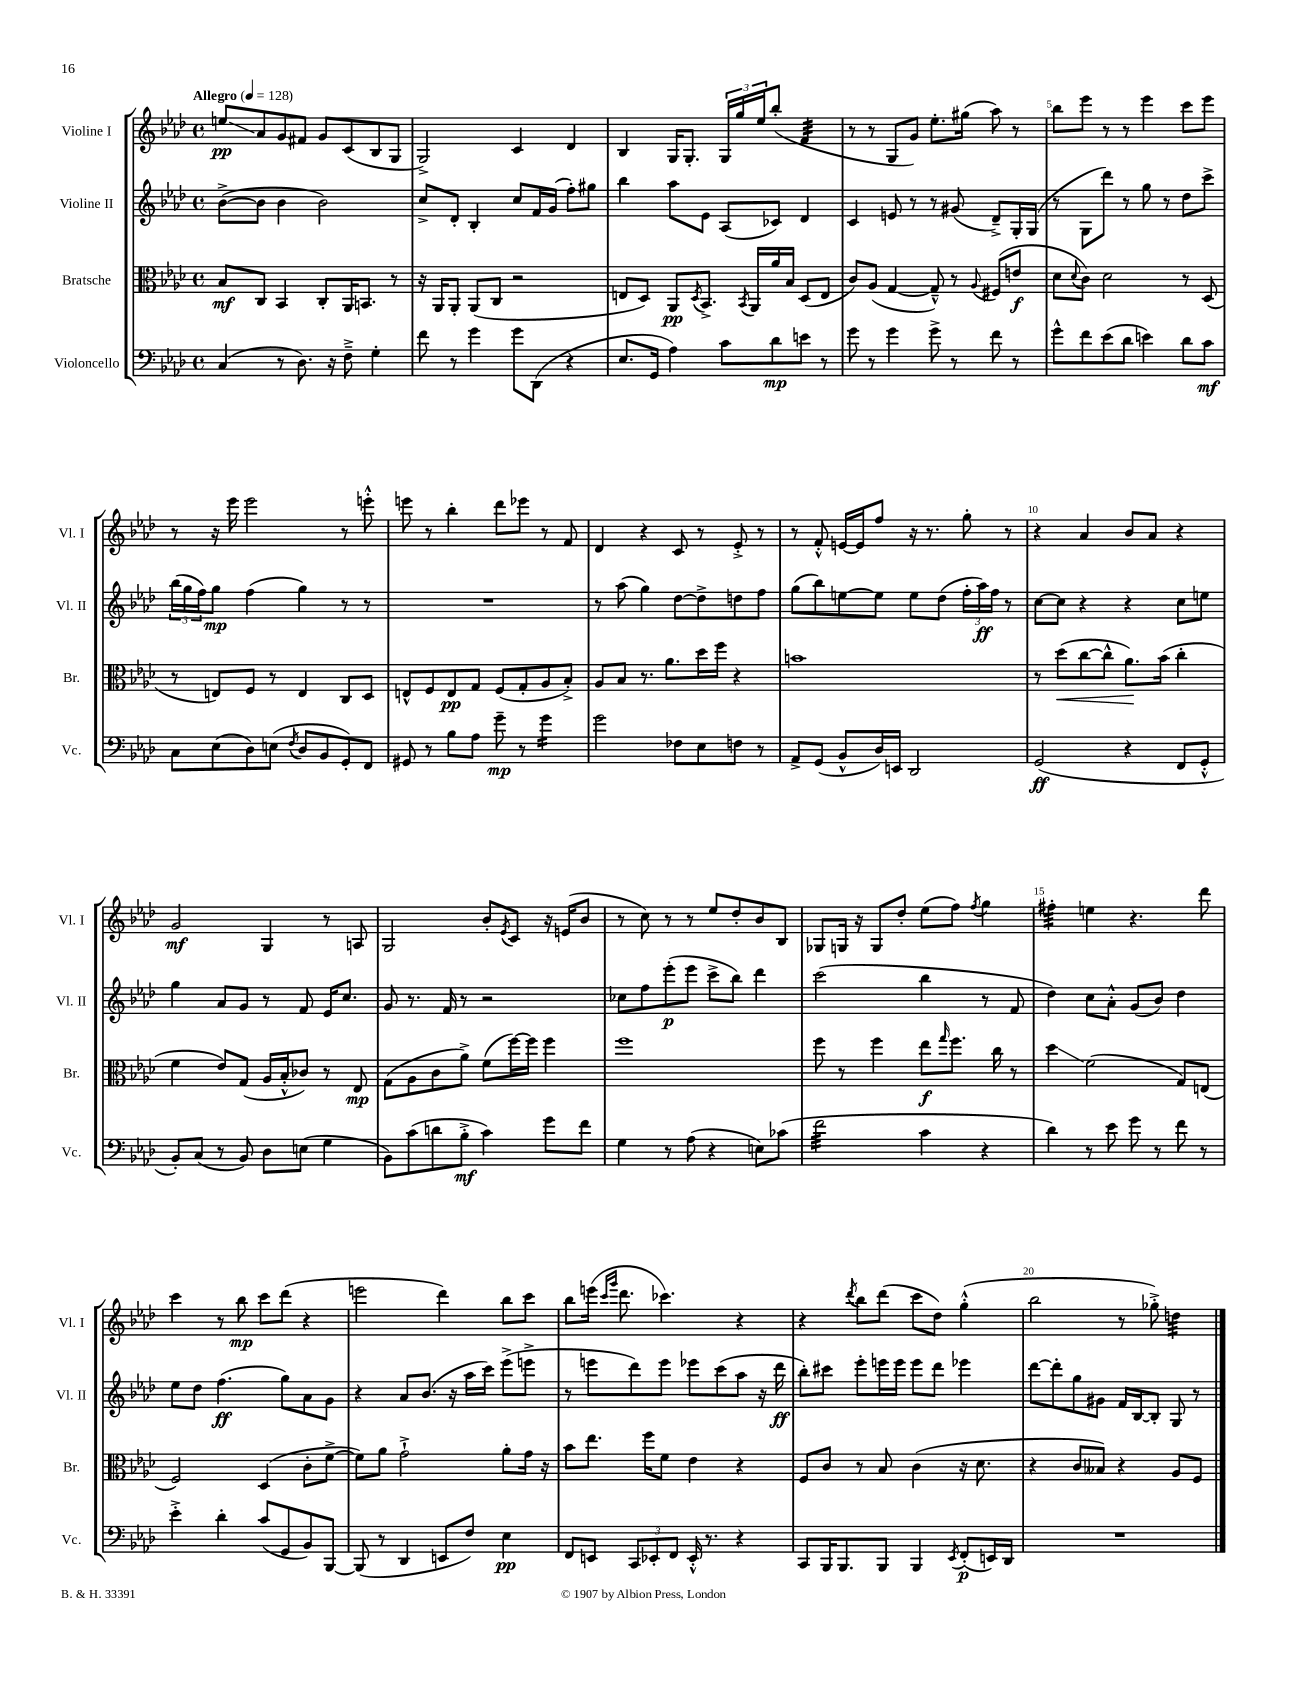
<<
\new StaffGroup <<
\new Staff = "s0" \with { instrumentName = "Violine I" shortInstrumentName = "Vl. I" } {
    \clef treble \key aes \major \defaultTimeSignature \time 4/4 \tempo "Allegro" 4 = 128
    e''8\glissando\pp aes'8 g'8 fis'8 g'8 c'8( bes8 g8 |
    g2->) c'4 des'4 |
    bes4 g16 g8.-. \tuplet 3/2 { g16 g''16 ees''16 } bes''8-.( f'4:32 |
    r8 r8 g8 g'8) ees''8.-. gis''16( aes''8) r8 |
    bes''8 ees'''8 r8 r8 ees'''4 c'''8 ees'''8 |
    r8 r16 ees'''16 ees'''2 r8 e'''8-.-^ |
    e'''8 r8 bes''4-. des'''8 ees'''8 r8 f'8 |
    des'4 r4 c'8 r8 ees'8-.-> r8 |
    r8 f'8-.-^ e'16~ e'16 f''8 r16 r8. g''8-. r8 |
    r4 aes'4 bes'8 aes'8 r4 |
    g'2\mf g4 r8 a8 |
    g2 bes'8-. \acciaccatura { ees'8 } c'8 r16 e'16( bes'8 |
    r8 c''8) r8 r8 ees''8 des''8-. bes'8 bes8 |
    ges8 g16 r16 g8 des''8-. ees''8( f''8) \acciaccatura { f''8 } g''4 |
    fis''4:32-. e''4 r4. des'''8 |
    c'''4 r8 bes''8\mp c'''8 des'''8( r4 |
    e'''2 des'''4) bes''8 c'''8 |
    bes''8 e'''16( \grace { c'''16 g'''16 } des'''8. ces'''4.) r4 |
    r4 \acciaccatura { des'''8 } bes''8 des'''8( c'''8 des''8) g''4-.-^( |
    bes''2 r8 ges''8-.->) d''4:32 \bar "|." |
}
\new Staff = "s1" \with { instrumentName = "Violine II" shortInstrumentName = "Vl. II" } {
    \clef treble \key aes \major \defaultTimeSignature \time 4/4
    bes'8~->( bes'8 bes'4 bes'2) |
    c''8-> des'8-. bes4-. c''8 f'16 g'16( f''8-.) gis''8 |
    bes''4 aes''8 ees'8 aes8( ces'8) des'4 |
    c'4 e'8 r8 r8 gis'8( des'8--->) g16-. g16( |
    r8 g8 des'''8) r8 g''8 r8 des''8 c'''8-> |
    \tuplet 3/2 { bes''16( g''16 f''16) } g''8\mp f''4( g''4) r8 r8 |
    R1 |
    r8 aes''8( g''4) des''8~ des''8-> d''8 f''8 |
    g''8( bes''8) e''8~ e''8 e''8 des''8( \tuplet 3/2 { f''16-. aes''16\ff) f''16 } r8 |
    c''8~ c''8 r4 r4 c''8 e''8 |
    g''4 aes'8 g'8 r8 f'8 ees'16 c''8. |
    g'8 r8. f'16 r8 r2 |
    ces''8 f''8 ees'''8-.\p( ees'''8 c'''8-> bes''8) des'''4 |
    c'''2( bes''4 r8 f'8 |
    des''4) c''8 aes'8-.-^ g'8( bes'8) des''4 |
    ees''8 des''8 f''4.\ff( g''8) aes'8 g'8 |
    r4 aes'8 bes'8.( r16 aes''16 c'''16) ees'''8->( e'''8-> |
    r8 e'''8 des'''8) e'''8 ees'''8 c'''8( aes''8 r16 des'''16\ff |
    bes''8-.) cis'''8 ees'''8-. e'''16 e'''16 e'''8 des'''8 ees'''4 |
    des'''8~ des'''8-. g''8 gis'8 f'16 bes16~ bes8-. g8 r8 \bar "|." |
}
\new Staff = "s2" \with { instrumentName = "Bratsche" shortInstrumentName = "Br." } {
    \clef alto \key aes \major \defaultTimeSignature \time 4/4
    bes8\mf c8 bes,4 c8-. aes,16 b,8. r8 |
    r16 aes,16 aes,8-. aes,8( c8 r2 |
    e8 des8) aes,8\pp \acciaccatura { des8 } bes,8.-> \acciaccatura { bes,8 } aes,16 aes'16 bes16 des8( e8 |
    c'8) aes8( g4~ g8---^) r8 \appoggiatura { aes8 } fis8( e'8\f |
    des'8 \appoggiatura { des'8 } c'8) des'2 r8 des8( |
    r8 e8) f8 r8 e4 c8 des8 |
    e8-^ f8 e8\pp g8 f8( g8-. aes8 bes8-.->) |
    aes8 bes8 r8. aes'8. des''16 f''16 r4 |
    b'1 |
    r8 des''8\<( c''8~ c''8-^ aes'8.\!) bes'16( c''4-. |
    f'4 ees'8) g8( aes16 bes16-.-^ ces'8) r8 ees8\mp |
    g8( aes8 c'8 aes'8->) f'8( f''16~) f''16 f''4 |
    f''1 |
    f''8 r8 f''4 ees''8\f \grace { g''16 } f''8. c''16 r8 |
    des''4\glissando f'2( g8) e8( |
    f2) des4( c'8-. f'8~-> |
    f'8) aes'8 g'2-!-> aes'8-. g'16 r16 |
    bes'8 ees''8. f''16 f'8 ees'4 r4 |
    f8 c'8 r8 bes8 c'4( r16 des'8. |
    r4 c'8 beses8) r4 aes8 f8 \bar "|." |
}
\new Staff = "s3" \with { instrumentName = "Violoncello" shortInstrumentName = "Vc." } {
    \clef bass \key aes \major \defaultTimeSignature \time 4/4
    c4( r8 des8.) r16 f8---> g4-. |
    f'8 r8 g'4 g'8 des,8( r4 |
    ees8. g,16 aes4) c'8 des'8\mp e'8 r8 |
    g'8 r8 g'4 g'8-> r8 f'8 r8 |
    g'8-^ f'8 ees'8( des'8 e'4) des'8 c'8\mf |
    c8 ees8( des8) e8( \acciaccatura { f8 } des8 bes,8 g,8-.) f,8 |
    gis,8 r8 bes8 aes8 g'8--\mp r8 g'4:16 |
    g'2 fes8 ees8 f8 r8 |
    aes,8-> g,8( bes,8-^ des16) e,16 des,2 |
    g,2\ff( r4 f,8 g,8-.-^ |
    bes,8-.) c8( r8 bes,8) des8 e8( g4 |
    bes,8) c'8( d'8 bes8-.->\mf c'4) g'8 f'8 |
    g4 r8 aes8( r4 e8) ces'8( |
    f'2:32 c'4 r4 |
    des'4) r8 ees'8 g'8 r8 f'8 r8 |
    ees'4-.-> des'4-. c'8( g,8 bes,8) bes,,8~ |
    bes,,8( r8 des,4 e,8 f8) ees4\pp |
    f,8 e,8 \tuplet 3/2 { c,8 ees,8-. f,8 } ees,16-.-^ r8. r4 |
    c,8 bes,,16 bes,,8. bes,,8 bes,,4 \acciaccatura { ees,8 } f,8-.\p( e,16) des,16 |
    R1 \bar "|." |
}
>>
>>
\layout { \context { \Score \override BarNumber.break-visibility = ##(#f #t #t) barNumberVisibility = #(every-nth-bar-number-visible 5) } }
